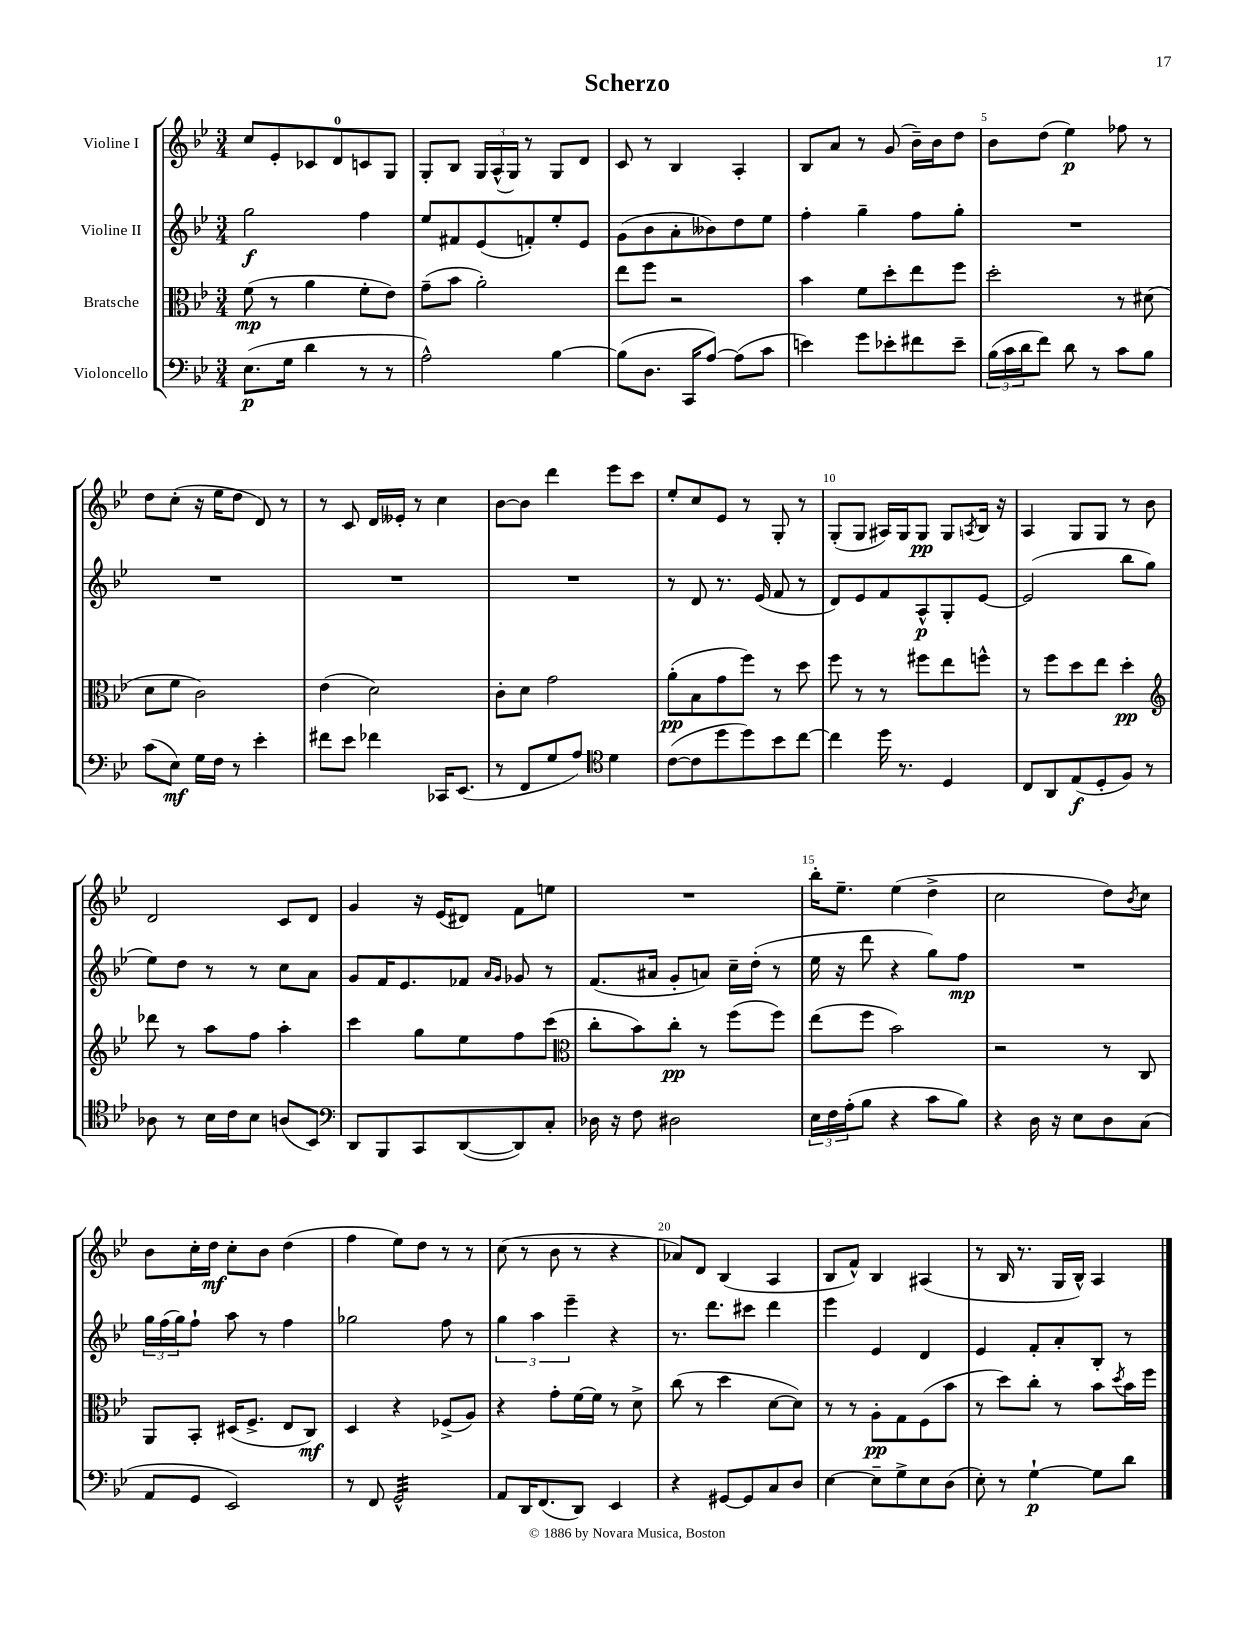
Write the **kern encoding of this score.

**kern	**kern	**kern	**kern
*staff4	*staff3	*staff2	*staff1
*clefF4	*clefC3	*clefG2	*clefG2
*k[b-e-]	*k[b-e-]	*k[b-e-]	*k[b-e-]
*M3/4	*M3/4	*M3/4	*M3/4
(8.E-	(8f	2gg	8cc
.	8r	.	8e-'
16G	.	.	.
4d	4a	.	8c-
.	.	.	8d
8r	8f'	4ff	8c
8r	8e-)	.	8G
=	=	=	=
2A^^)	(8g~	8ee-	8G'
.	8b-	8f#	8B-
.	2a')	(8e-	24G
.	.	.	(24A^^
.	.	.	24G)
.	.	8f')	8r
[4B-	.	8ee-'	8G
.	.	8e-	8d
=	=	=	=
(8B-]	8ee-	(8g	8c
8.D	8ff	8b-	8r
.	2r	8a'	4B-
16CC	.	.	.
[8A)	.	8b--)	.
(8A]	.	8dd	4A'
8c	.	8ee-	.
=	=	=	=
4e)	4b-	4ff'	8B-
.	.	.	8a
8g	8f	4gg~	8r
8e-'	8dd'	.	(8g
8f#	8ee-	8ff	16b-~)
.	.	.	16b-
8e-~	8ff	8gg'	8dd
=	=	=	=
(24B-	2dd'	2.r	8b-
24c	.	.	.
24d	.	.	.
8f)	.	.	(8dd
8d	.	.	4ee-)
8r	.	.	.
8c	8r	.	8ff-
8B-	(8d#	.	8r
=	=	=	=
(8c	8d	2.r	8dd
8E-)	8f	.	(8cc'
16G	2c)	.	16r
16F	.	.	16ee-
8r	.	.	8dd
4e-'	.	.	8d)
.	.	.	8r
=	=	=	=
8f#	(4e-	2.r	8r
8e-	.	.	8c
4f-	2d)	.	16d
.	.	.	16e--'
.	.	.	8r
16CC-	.	.	4cc
(8.EE-	.	.	.
=	=	=	=
8r	8c'	2.r	[8b-
8FF	8d	.	8b-]
8G	2g	.	4ddd
8A)	.	.	.
*clefC4	*	*	*
4d	.	.	8eee-
.	.	.	8ccc
=	=	=	=
([8c	(8a'	8r	8ee-'
8c]	8B-	8d	8cc
8dd	8g	8.r	8e-
8dd)	8ff)	.	8r
.	.	(16e-	.
8b-	8r	8f	8G'
[8cc	8dd	8r	8r
=	=	=	=
4cc]	8ff	8d)	(8G'
.	8r	8e-	8G
16dd	8r	8f	16A#)
8.r	.	.	16G
.	8ff#	8A^^	8G
4D	8ee-	8G'	8G
.	.	.	8qA
.	8ff^^	[8e-	16B-
.	.	.	16r
=	=	=	=
8C	8r	(2e-]	4A
8AA	8ff	.	.
(8E-	8dd	.	8G
8D'	8ee-	.	8G
8F)	4dd'	8bb-	8r
8r	.	8gg	8b-
=	=	=	=
*	*clefG2	*	*
8A-	8ddd-	8ee-)	2d
8r	8r	8dd	.
16B-	8aa	8r	.
16c	.	.	.
8B-	8ff	8r	.
(8A	4aa'	8cc	8c
8BB-)	.	8a	8d
=	=	=	=
*clefF4	*	*	*
8DD	4ccc	8g	4g
8BBB-	.	16f	.
.	.	8.e-	.
8CC	8gg	.	16r
.	.	.	(16e-
([8DD	8ee-	8f-	8d#)
.	.	16qqa	.
.	.	16qqg	.
8DD])	8ff	8g-	8f
8C'	(8ccc	8r	8ee
=	=	=	=
*	*clefC3	*	*
16D-	8cc'	(8.f	2.r
16r	.	.	.
8F	8b-)	.	.
.	.	16a#	.
2D#	8cc'	8g'	.
.	8r	8a)	.
.	(8ff	16cc~	.
.	.	(16dd'	.
.	8ff)	8r	.
=	=	=	=
24E-	(8ee-	16ee-	16bb-'
24F	.	.	.
.	.	16r	8.ee-~
(24A'	.	.	.
8B-	8ff	8ddd	.
4r	2b-)	4r	(4ee-
8c	.	8gg)	4dd^
8B-)	.	8ff	.
=	=	=	=
4r	2r	2.r	2cc
16D	.	.	.
16r	.	.	.
8E-	.	.	.
8D	8r	.	8dd)
.	.	.	8qb-
(8C	8C	.	8cc
=	=	=	=
8AA	8AA	24gg	8b-
.	.	(24ff	.
.	.	24gg)	.
8GG	8BB-'	8ff`	16cc'
.	.	.	16dd
2EE-)	(16D#	8aa	8cc'
.	8.F^	.	.
.	.	8r	8b-
.	8E-	4ff	(4dd
.	8C)	.	.
=	=	=	=
8r	4D	2gg-	4ff
8FF	.	.	.
2GG^^	4r	.	8ee-)
.	.	.	8dd
.	(8F-^	8ff	8r
.	8A)	8r	8r
=	=	=	=
8AA	4r	6gg	(8cc
16DD	.	.	8r
.	.	6aa	.
(8.FF	.	.	.
.	8g'	.	8b-
.	.	6eee-~	.
8DD)	[16f	.	8r
.	16f]	.	.
4EE-	8r	4r	4r
.	8d^	.	.
=	=	=	=
4r	(8cc	8.r	8a-)
.	8r	.	8d
.	.	8.ddd	.
[8GG#	4dd	.	(4B-
8GG#]	.	8ccc#	.
8C	[8d	4ddd	4A
8D	8d])	.	.
=	=	=	=
[4E-	8r	4eee-	8B-
.	8r	.	8f^^)
8E-~]	8A'	4e-	4B-
8G^	8G	.	.
8E-	(8F	4d	(4A#
(8D	8b-	.	.
=	=	=	=
8E-')	8r	4e-	8r
8r	8dd)	.	16B-
.	.	.	8.r
[4G`	8cc'	8f'	.
.	8r	8a'	16G
.	.	.	16B-^^)
8G]	8b-	8B-'	4A
.	8qdd	.	.
8d	16b-	8r	.
.	16ff	.	.
==	==	==	==
*-	*-	*-	*-
